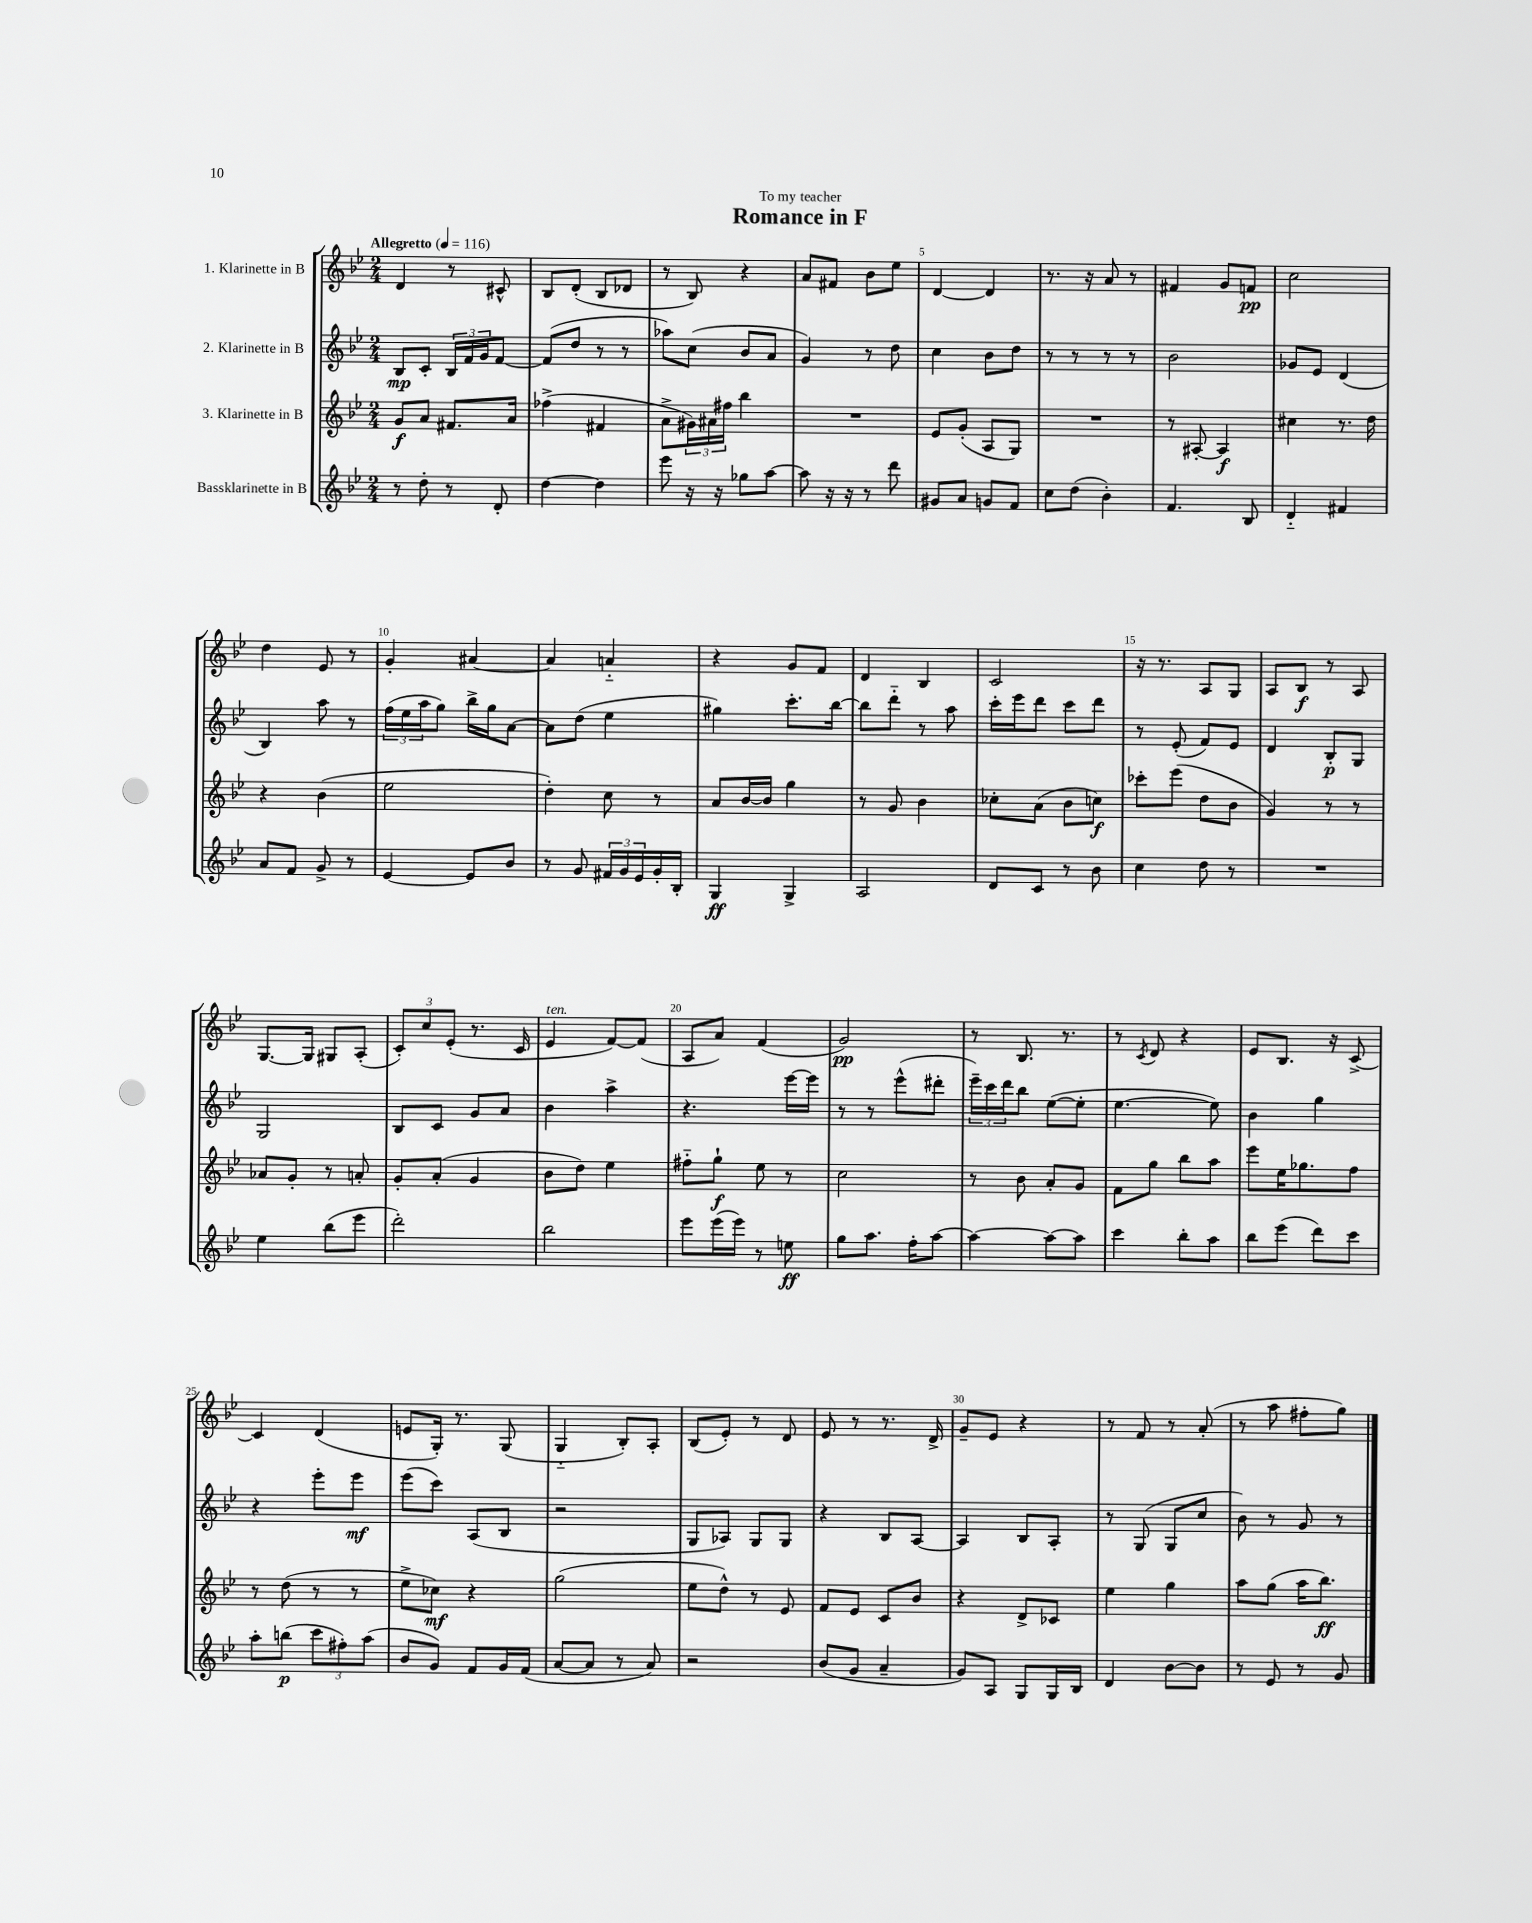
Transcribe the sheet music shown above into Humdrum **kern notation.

**kern	**kern	**kern	**kern
*staff4	*staff3	*staff2	*staff1
*clefG2	*clefG2	*clefG2	*clefG2
*k[b-e-]	*k[b-e-]	*k[b-e-]	*k[b-e-]
*M2/4	*M2/4	*M2/4	*M2/4
*MM116	*MM116	*MM116	*MM116
8r	8g/L	8B-/L	4d/
8dd'\	8a/J	8c'/J	.
8r	8.f#/L	24B-/LL	8r
.	.	24f/	.
.	.	24g/J	.
8d'/	.	[8f/J	8c#^^/
.	16a/Jk	.	.
=	=	=	=
[4dd\	(4ff-^\	(8f/]L	8B-/L
.	.	8dd/J	(8d'/J
4dd\]	4f#/	8r	8B-/L
.	.	8r	8d-/J
=	=	=	=
8eee-\	8a^\L	8aa-\L)	8r
16r	24g#\L)	(8cc\J	8B-/)
.	24a#\	.	.
16r	.	.	.
.	24ff#\JJ	.	.
8gg-\L	4bb-\	8b-/L	4r
[8aa\J	.	8a/J	.
=	=	=	=
8aa\]	2r	4g/)	8a/L
16r	.	.	8f#/J
16r	.	.	.
8r	.	8r	8b-\L
8ddd\	.	8dd\	8ee-\J
=	=	=	=
8g#/L	8e-/L	4cc\	[4d/
8a/J	(8g'/J	.	.
8g/L	8A/L	8b-\L	4d/]
8f/J	8G/J)	8dd\J	.
=	=	=	=
8cc\L	2r	8r	8.r
(8dd\J	.	8r	.
.	.	.	16r
4b-'\)	.	8r	8a/
.	.	8r	8r
=	=	=	=
4.f/	8r	2b-\	4f#/
.	[8A#'/	.	.
.	4A#/]	.	8g/L
8B-/	.	.	8f/J
=	=	=	=
4d'~/	4cc#\	8g-/L	2cc\
.	.	8e-/J	.
4f#/	8.r	(4d/	.
.	16dd\	.	.
=	=	=	=
8a/L	4r	4B-/)	4dd\
8f/J	.	.	.
8g^/	(4b-\	8aa\	8e-/
8r	.	8r	8r
=	=	=	=
[4e-/	2ee-\	(24ff\LL	4g'/
.	.	24ee-\	.
.	.	24aa\J	.
.	.	8gg\J)	.
8e-/]L	.	16bb-^\LL	[4a#/
.	.	16gg\J	.
8b-/J	.	[8a\J	.
=	=	=	=
8r	4dd'\)	8a\]L	4a#/]
8g/	.	(8dd\J	.
24f#/LL	8cc\	4ee-\	4a'~/
24g/	.	.	.
24e-/	.	.	.
16g'/	8r	.	.
16B-'/JJ	.	.	.
=	=	=	=
4G/	8a/L	4gg#\)	4r
.	[16b-/L	.	.
.	16b-/]JJ	.	.
4G^/	4gg\	8.ccc'\L	8g/L
.	.	.	8f/J
.	.	[16bb-\Jk	.
=	=	=	=
2A/	8r	8bb-\]L	4d/
.	8g/	8ddd'~\J	.
.	4b-\	8r	4B-/
.	.	8aa\	.
=	=	=	=
8d/L	8cc-'\L	16ccc'\LL	2c/
.	.	16eee-\J	.
8c/J	(8a\J	8ddd\J	.
8r	8b-\L	8ccc\L	.
8b-\	8cc\J)	8ddd\J	.
=	=	=	=
4cc\	8ccc-'\L	8r	16r
.	.	.	8.r
.	(8eee-\J	(8e-'/	.
8dd\	8dd\L	8f/L)	8A/L
8r	8b-\J	8e-/J	8G/J
=	=	=	=
2r	4g/)	4d/	8A/L
.	.	.	8B-/J
.	8r	8B-'/L	8r
.	8r	8G/J	8A/
=	=	=	=
4ee-\	8a-/L	2G/	[8.G/L
.	8g'/J	.	.
.	.	.	16G/]Jk
(8bb-\L	8r	.	8G#/L
8eee-\J	8a'/	.	(8A'/J
=	=	=	=
2ddd'\)	8g'/L	8B-/L	12c'/L)
.	.	.	12cc/
.	(8a'/J	8c/J	.
.	.	.	(12e-'/J
.	4g/	8g/L	8.r
.	.	8a/J	.
.	.	.	16c/
=	=	=	=
2bb-\	8b-\L	4b-\	4e-/
.	8dd\J)	.	.
.	4ee-\	4aa^\	[8f/L)
.	.	.	(8f/]J
=	=	=	=
8eee-\L	8ff#'~\L	4.r	8A/L
(16eee-\L	8gg`\J	.	8a/J)
16eee-\JJ)	.	.	.
8r	8ee-\	.	(4f/
8ee\	8r	[16eee-\LL	.
.	.	16eee-\]JJ	.
=	=	=	=
8gg\L	2cc\	8r	2g/)
8.aa\J	.	8r	.
.	.	(8eee-^^\L	.
16ff'\LK	.	.	.
[8aa\J	.	8ddd#'\J	.
=	=	=	=
4aa\_	8r	24eee-~\LL)	8r
.	.	24ccc\	.
.	.	24ddd\J	.
.	8b-\	8bb-\J	8.B-/
8aa\_L	8a'/L	([8ee-\L	.
.	.	.	8.r
8aa\]J	8g/J	8ee-'\]J	.
=	=	=	=
4ccc\	8f\L	[4.ee-\	8r
.	.	.	8qc/
.	8gg\J	.	8d/
8bb-'\L	8bb-\L	.	4r
8aa\J	8aa\J	8ee-\])	.
=	=	=	=
8bb-\L	8eee-\L	4b-\	8e-/L
(8eee-\J	16ee-\K	.	8.B-/J
.	8.gg-\	.	.
8ddd\L)	.	4gg\	.
.	.	.	16r
8ccc\J	8ff\J	.	[8c^/
=	=	=	=
8aa'\L	8r	4r	4c/]
(8bb\J	(8dd\	.	.
12ccc\L	8r	8eee-'\L	(4d/
12ff#'\)	.	.	.
.	8r	8eee-\J	.
(12aa\J	.	.	.
=	=	=	=
8b-/L	8ee-^\L	(8eee-\L	8e/L
8g/J)	8cc-\J)	8ccc\J)	16G'/Jk)
.	.	.	8.r
8f/L	4r	(8A/L	.
16g/L	.	8B-/J	(8G/
(16f/JJ	.	.	.
=	=	=	=
[8a/L	(2gg\	2r	4G'~/
8a/]J	.	.	.
8r	.	.	8B-'/L)
8a/)	.	.	8A'/J
=	=	=	=
2r	8ee-\L	8G/L	(8B-/L
.	8dd^^\J)	8A-/J)	8e-'/J)
.	8r	8G/L	8r
.	8e-/	8G/J	8d/
=	=	=	=
(8b-/L	8f/L	4r	8e-/
8g/J	8e-/J	.	8r
4a~/	8c/L	8B-/L	8.r
.	8b-/J	[8A/J	.
.	.	.	16d^/
=	=	=	=
8g/L)	4r	4A/]	8g~/L
8A/J	.	.	8e-/J
8G/L	8d^/L	8B-/L	4r
16G/L	8c-/J	8A'/J	.
16B-/JJ	.	.	.
=	=	=	=
4d/	4ee-\	8r	8r
.	.	(8G/	8f/
[8b-\L	4gg\	8G/L	8r
8b-\]J	.	8cc/J	(8a'/
=	=	=	=
8r	8aa\L	8b-\)	8r
8e-/	(8gg\J	8r	8aa\
8r	16aa\LK	8g/	8ff#'\L
.	8.bb-\J)	.	.
8g/	.	8r	8gg\J)
==	==	==	==
*-	*-	*-	*-
